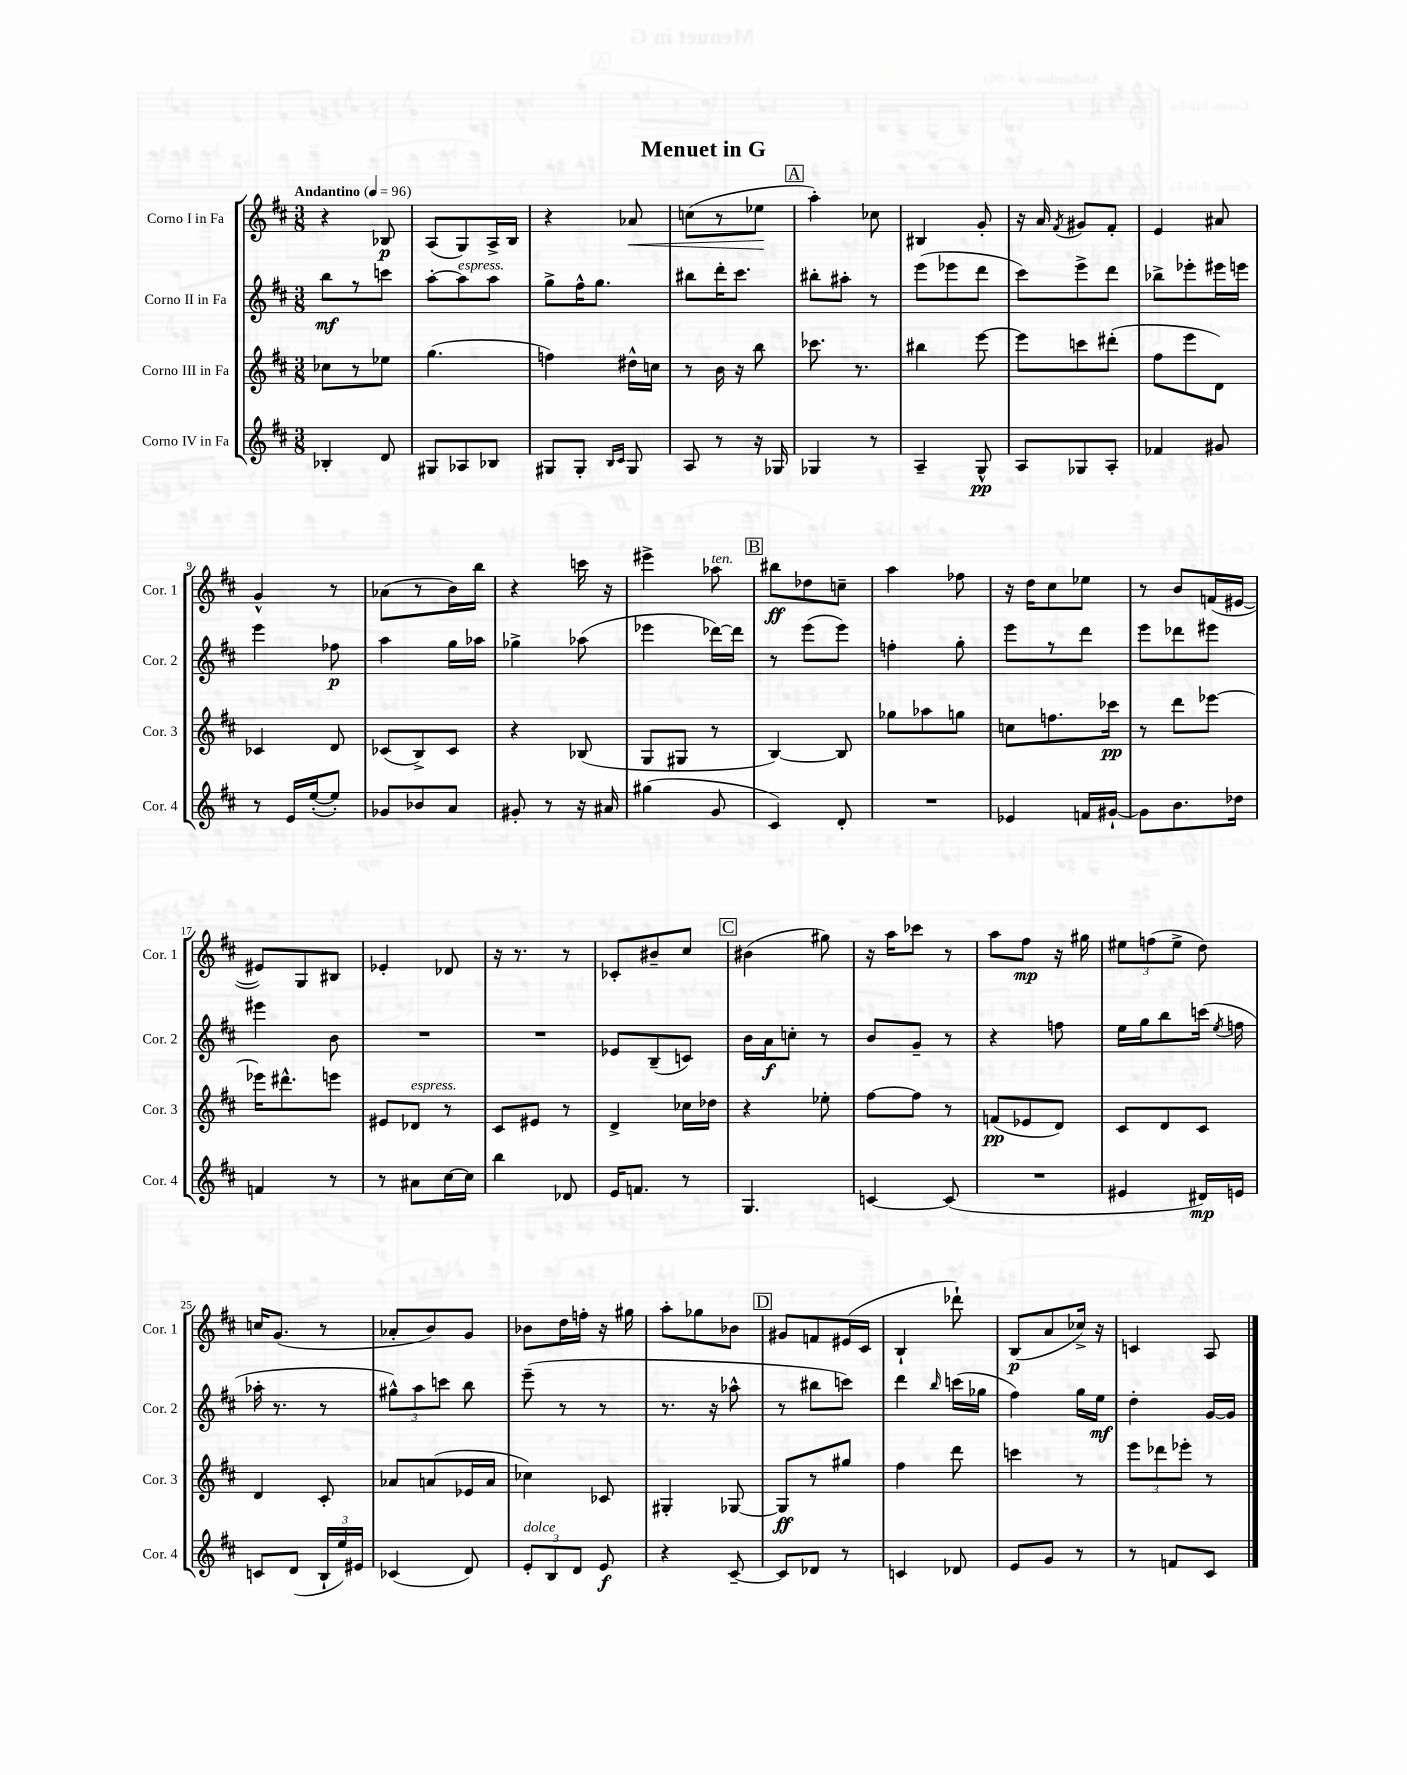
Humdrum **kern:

**kern	**kern	**kern	**kern
*staff4	*staff3	*staff2	*staff1
*clefG2	*clefG2	*clefG2	*clefG2
*k[f#c#]	*k[f#c#]	*k[f#c#]	*k[f#c#]
*M3/8	*M3/8	*M3/8	*M3/8
*MM96	*MM96	*MM96	*MM96
4B-'	8cc-	8bb	4r
.	8r	8r	.
8d	8ee-	8ccc	8B-
=	=	=	=
8G#	(4.gg	[8aa'	(8A
8A-	.	8aa]	8G)
8B-	.	8aa	16A^
.	.	.	16B
=	=	=	=
8G#	4ff)	8gg^	4r
8G#'	.	16ff#^^	.
.	.	8.gg	.
16qqB	.	.	.
16qqc#	.	.	.
8G#	16dd#^^	.	8a-
.	16cc	.	.
=	=	=	=
8A	8r	8bb#	(8cc
8r	16b	16ddd'	8r
.	16r	8.ccc#	.
16r	8bb	.	8ee-
16G-	.	.	.
=	=	=	=
4G-	8.ccc-	8bb#'	4aa')
.	.	8aa#'	.
.	8.r	.	.
8r	.	8r	8cc-
=	=	=	=
4A~	4bb#	(8eee	4B#
.	.	8eee-	.
8G^^	[8eee	8ddd	8g'
=	=	=	=
8A	8eee]	8ccc#)	16r
.	.	.	16a
.	.	.	8qf#
8G-	8ccc	8eee^	8g#
8A'	(8ddd#'	8ddd	8f#'
=	=	=	=
4f-	8ff#	8bb-^	4e
.	8eee	8eee-'	.
8g#	8d)	16eee#	8a#
.	.	16eee	.
=	=	=	=
8r	4c-	4eee	4g^^
16e	.	.	.
([16ee'	.	.	.
8ee'])	8d	8ff-	8r
=	=	=	=
8g-	(8c-	4aa	(8a-
8b-	8B^)	.	8r
8a	8c-	16gg	16b)
.	.	16aa-	16bb
=	=	=	=
8g#'	4r	4gg-^	4r
8r	.	.	.
16r	(8B-	(8aa-	16ccc
16a#	.	.	16r
=	=	=	=
(4gg#	8G	4eee-	4eee#^
.	8G#	.	.
8g	8r	[16ddd-)	8aa-
.	.	16ddd-]	.
=	=	=	=
4c#)	[4B)	8r	8bb#
.	.	(8eee	8dd-
8d'	8B]	8eee)	8cc~
=	=	=	=
4.r	8gg-	4ff'	4aa
.	8aa-	.	.
.	8gg	8gg'	8ff-
=	=	=	=
4e-	8cc	8eee	16r
.	.	.	16dd
.	8.ff	8r	8cc#
16f	.	8ddd	8ee-
[16g#`	16ccc-	.	.
=	=	=	=
8g#]	8r	8eee	8r
8.b	8ddd	8ddd-	8b
.	[8eee-	8eee#	(16f
16dd-	.	.	[16e#
=	=	=	=
4f	16eee-]	4eee#	8e#])
.	8.ddd#^^	.	.
.	.	.	8G
8r	8eee	8b	8B#
=	=	=	=
8r	8e#	4.r	4e-'
8a#	8d-	.	.
[16cc#	8r	.	8d-
16cc#]	.	.	.
=	=	=	=
4bb	8c#	4.r	16r
.	.	.	8.r
.	8e#	.	.
8d-	8r	.	8r
=	=	=	=
16e	4d^	8e-	8c-'
8.f	.	.	.
.	.	(8B~	8b#~
8r	16cc-	8c)	8cc#
.	16dd-	.	.
=	=	=	=
4.G	4r	16b	(4b#
.	.	16a	.
.	.	8cc'	.
.	8ee-'	8r	8gg#)
=	=	=	=
[4c	[8ff#	8b	16r
.	.	.	16aa
.	8ff#]	8g~	8ccc-
(8c]	8r	8r	8r
=	=	=	=
4.r	(8f	4r	8aa
.	8e-	.	8ff#
.	8d)	8ff	16r
.	.	.	16gg#
=	=	=	=
4e#	8c#	16ee	12ee#
.	.	16gg	.
.	.	.	(12ff
.	8d	8bb	.
.	.	.	12ee#^
16d#)	8c#	(16ccc	8dd)
.	.	8qee	.
16e	.	16ff	.
=	=	=	=
8c	4d	16aa-'	16cc
.	.	8.r	(8.g
(8d	.	.	.
24B`	8c#'	8r	8r
24ee)	.	.	.
24e#	.	.	.
=	=	=	=
(4c-	8a-	12gg#^^)	8a-'
.	.	12aa	.
.	(8a	.	8b)
.	.	12ccc	.
8d)	16e-	8bb	8g
.	16a	.	.
=	=	=	=
12e'	4cc-)	(8eee~	8b-
12B	.	.	.
.	.	8r	16dd
12d	.	.	.
.	.	.	16ff'
8e	8c-	8r	16r
.	.	.	16gg#
=	=	=	=
4r	4G#'	8.r	8aa'
.	.	.	8gg-
.	.	16r	.
[8c#~	[8G-	8aa-^^	8b-
=	=	=	=
8c#]	8G-]	8r	8g#
8d-	8r	8bb#	8f
8r	8gg#	8ccc)	(16e#
.	.	.	16c#
=	=	=	=
4c	4ff#	4ddd	4B`
.	.	16qqbb	.
8d-	8ddd	(16ccc	8ddd-`)
.	.	16gg-	.
=	=	=	=
8e	4ccc	4ff#)	(8B
8g	.	.	8a
8r	8r	16gg	16cc-^)
.	.	16ee	16r
=	=	=	=
8r	12eee	4dd'	4c
.	12ddd-	.	.
8f	.	.	.
.	12eee-'	.	.
8c#	8r	[16g	8A
.	.	16g]	.
==	==	==	==
*-	*-	*-	*-
